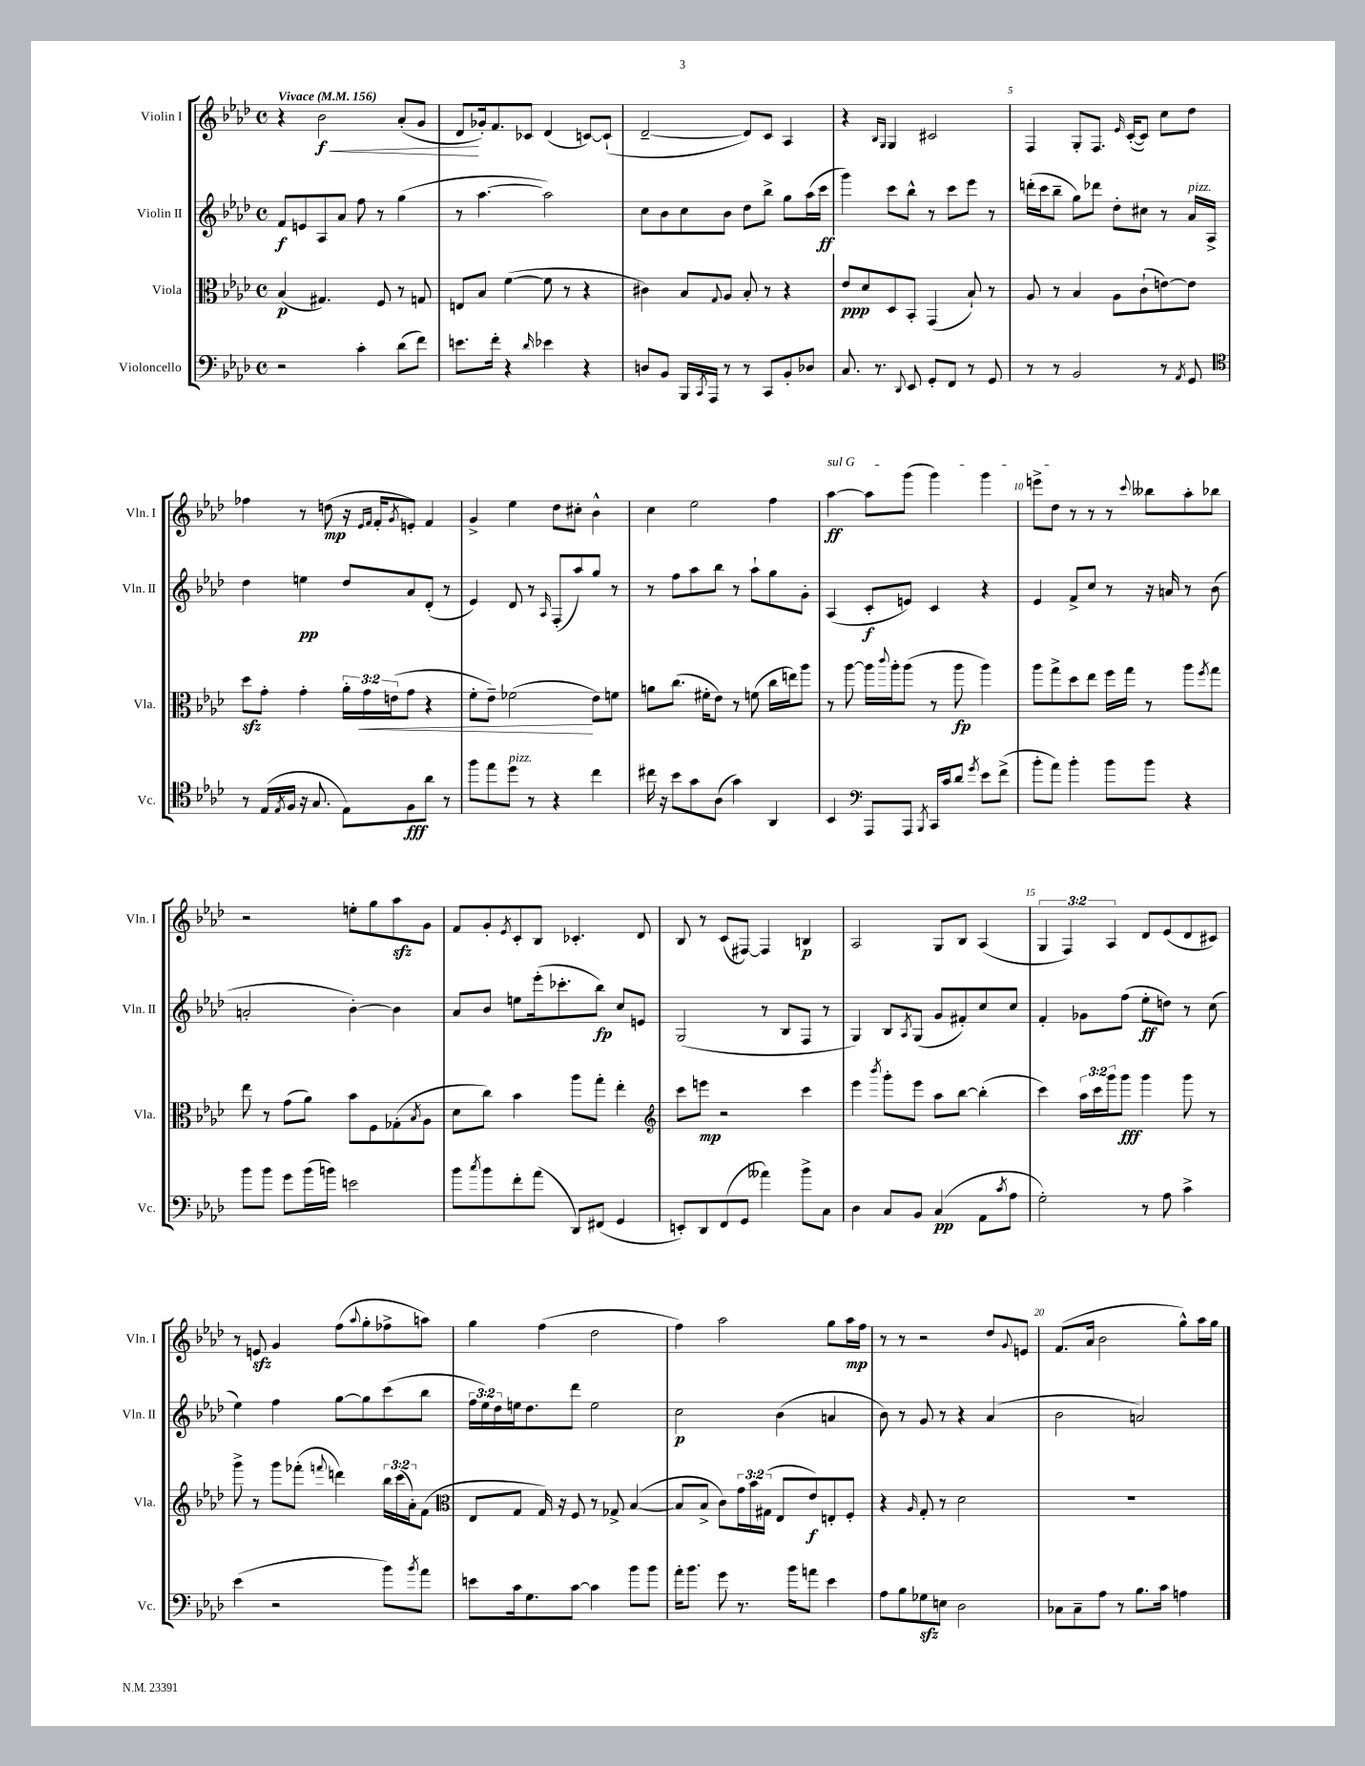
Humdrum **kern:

**kern	**kern	**kern	**kern
*staff4	*staff3	*staff2	*staff1
*clefF4	*clefC3	*clefG2	*clefG2
*k[b-e-a-d-]	*k[b-e-a-d-]	*k[b-e-a-d-]	*k[b-e-a-d-]
*M4/4	*M4/4	*M4/4	*M4/4
*met(c)	*met(c)	*met(c)	*met(c)
*MM156	*MM156	*MM156	*MM156
2r	(4B-	8f	4r
.	.	8e	.
.	4.G#)	8A-	2b-
.	.	8a-	.
4c'	.	8ff	.
.	8F	8r	.
(8d-	8r	(4gg	(8a-'
8f)	8G	.	8g
=	=	=	=
8.e	8E	8r	8d-
.	8B-	[4.aa-	16g-')
16f'	.	.	8.f
4r	([4f	.	.
.	.	.	8c-
16qqd-	.	.	.
4e-	8f]	2aa-])	(4d-
.	8r	.	.
4r	4r	.	[8c)
.	.	.	(8c`]
=	=	=	=
8D	4c#)	8cc	[2d-~
8BB-	.	8b-	.
16BBB-	8B-	8cc	.
8qCC	.	.	.
16AAA-	.	.	.
.	8qqG	.	.
8r	8A-	8b-	.
8r	8B-'	8dd-	8d-])
8CC	8r	8bb-^	8c
8BB-'	4r	8gg	4A-
8D-	.	(16aa-	.
.	.	16ccc	.
=	=	=	=
8.C	8e-	4ggg)	4r
.	8d-	.	.
8.r	.	.	.
.	.	.	16qqB-
.	.	.	16qqG
.	8D-	8ccc	4G
8qqDD-	.	.	.
8EE-	8BB-'	8bb-^^	.
8GG'	(4GG	8r	2c#
8FF	.	8ccc	.
8r	8B-`)	8eee-	.
8GG	8r	8r	.
=	=	=	=
8r	8A-	(16ddd'	4F
.	.	16ccc	.
8r	8r	8bb-~	.
2BB-	4B-	8gg)	8G'
.	.	8ddd-	8.F
.	8A-	8dd-'	.
.	.	.	16qqe-
.	.	.	([16c'
.	(8c`	8cc#	8c])
8r	[8e)	8r	8cc
8qAA-	.	.	.
8GG	8e]	16a-	8dd-
.	.	16A-^	.
=	=	=	=
*clefC4	*	*	*
8r	8dd-	4dd-	4ff-
(16E-	8g'	.	.
8qE-	.	.	.
16F	.	.	.
16r	4g'	4ee	8r
8.G	.	.	.
.	.	.	(8dd
8E-)	24a-'	8dd-	16r
.	24g	.	.
.	.	.	16qqe-
.	.	.	16qqf
.	.	.	16f'
.	(24e	.	.
.	.	.	8qg
8F	8g	8a-	8e')
8a-	4r	(8d-'	4f
8r	.	8r	.
=	=	=	=
8ff	8f'	4e-)	4g^
8ee-	8e-~)	.	.
8dd-	(2f-	8d-	4ee-
8r	.	8r	.
.	.	16qqA-	.
4r	.	(8F'	8dd-
.	.	8aa-)	8cc#'
4cc	8e-)	8gg	4b-^^
.	8f	8r	.
=	=	=	=
16cc#	8a	8r	4cc
16r	.	.	.
8b-	(8.cc	8ff	.
8g	.	8aa-	2ee-
.	16f#'	.	.
(8A-	8e-)	8bb-	.
4g)	8r	8r	.
.	(8f	8aa-`	.
4AA-	16cc	8gg	4ff
.	16ee)	.	.
.	8aa-	8g'	.
=	=	=	=
4BB-	8r	(4A-	[4aa-
.	[8aa-	.	.
*clefF4	*	*	*
8AAA-	16aa-]	8c'	8aa-]
.	8qqccc	.	.
.	16aa-'	.	.
8AAA-	(8aa-	8e)	(8ggg
8qBBB-	.	.	.
16CC	8r	4c	4ggg)
16c	.	.	.
8d-	8aa-	.	.
8qg	.	.	.
8e-	4aa-)	4r	4ggg
(8f^	.	.	.
=	=	=	=
8b-'	8aa-	4e-	8eee^
8a-)	8gg^	.	8dd-
4b-'	8dd-	8f^	8r
.	8ee-	8cc	8r
8b-	16ff	8r	8r
.	16gg	.	.
.	.	.	8qqccc
8b-	8r	16r	8bb--
.	.	16a	.
4r	8aa-	8r	8aa-'
.	8qff	.	.
.	8gg	(8b-	8bb-
=	=	=	=
8b-	8ee-	2a'	2r
8b-	8r	.	.
8g	(8g	.	.
(16b-	8a-)	.	.
16b)	.	.	.
2e	8b-	[4b-')	8ee'
.	8F	.	8gg
.	(8G-'	4b-]	8aa-
.	8qB-	.	.
.	8A-	.	8g
=	=	=	=
8b-	8d-	8a-	8f
8qcc	.	.	.
8b-	8cc)	8b-	8g'
.	.	.	8qe-
8f'	4b-	8ee	8c'
(8a-	.	(16eee-'	8B-
.	.	8.ccc-'	.
8DD-)	8aa-	.	4.c-'
(8FF#	8gg'	8bb-)	.
4GG	4ee-'	8cc	.
.	.	8e	8d-
=	=	=	=
*	*clefG2	*	*
8EE')	8ccc	(2G	8B-
8DD-	8eee	.	8r
(8FF	2r	.	(8c
8GG	.	.	[8F#)
4a--)	.	8r	4F#]
.	.	8B-	.
8b-^	4ccc	8F	4B
8C	.	8r	.
=	=	=	=
4D-	4eee-	4G)	2A-
.	8qbbb-	.	.
8C	8ggg'	8B-	.
.	.	8qA-	.
8BB-	8eee-	(8G	.
(4C	8aa-	8g	8G
.	[8bb-	8f#')	8B-
8AA-	(4bb-']	8cc	(4A-
8qc	.	.	.
8A-	.	8cc	.
=	=	=	=
2G')	4ccc)	4f'	6G
.	.	.	6F)
.	24aa-	8g-	.
.	24ccc	.	.
.	24ggg	.	6A-
.	8ggg	(8ff	.
8r	4ggg	8ee-'	8d-
8A-	.	8dd)	(8e-
4c^	8ggg	8r	8d-
.	8r	(8cc	8c#)
=	=	=	=
(4e-	8ggg^	4ee-)	8r
.	8r	.	8e
2r	8ggg	4ff	4g
.	(8fff-'	.	.
.	8qqfff	.	.
.	4ddd)	[8gg	(8ff
.	.	.	8qqaa-
.	.	8gg]	8gg'
8b-)	24bb-	(8ccc	8ff-^
.	(24ccc	.	.
.	24a-')	.	.
8qb-	.	.	.
8a-	(8f	8bb-	8aa)
=	=	=	=
*	*clefC3	*	*
8e	8E-	24ff	4gg
.	.	24ee-)	.
.	.	24dd-	.
16c	8G	16ee	.
8.G	.	8.dd-	.
.	16G)	.	(4ff
.	16r	.	.
[8c	8F	8ddd-	.
4c]	8r	2ee	2dd-
.	8G-^	.	.
8b-	([4B-	.	.
8b-	.	.	.
=	=	=	=
16a-'	8B-]	2cc	4ff)
8.b-	.	.	.
.	8B-^	.	.
8g	8c)	.	2aa-
8.r	24g	.	.
.	24b-	.	.
.	(24G#	.	.
.	8E-	(4b-	.
16b-	.	.	.
8a	8e-)	.	.
4e-	8E'	4a	8gg
.	8F'	.	16aa-
.	.	.	16ff
=	=	=	=
8A-	4r	8b-)	8r
8B-	.	8r	8r
.	16qqA-	.	.
8G-	8G'	8g	2r
8E	8r	8r	.
2D-	2d-	4r	.
.	.	(4a-	8dd-
.	.	.	8qqg
.	.	.	8e
=	=	=	=
8C-	1r	2b-	(8.f
8C-~	.	.	.
.	.	.	16a-
8A-	.	.	2b-
8r	.	.	.
8.B-	.	2a)	.
16c	.	.	.
4A	.	.	8gg^^)
.	.	.	16aa-
.	.	.	16gg
==	==	==	==
*-	*-	*-	*-
